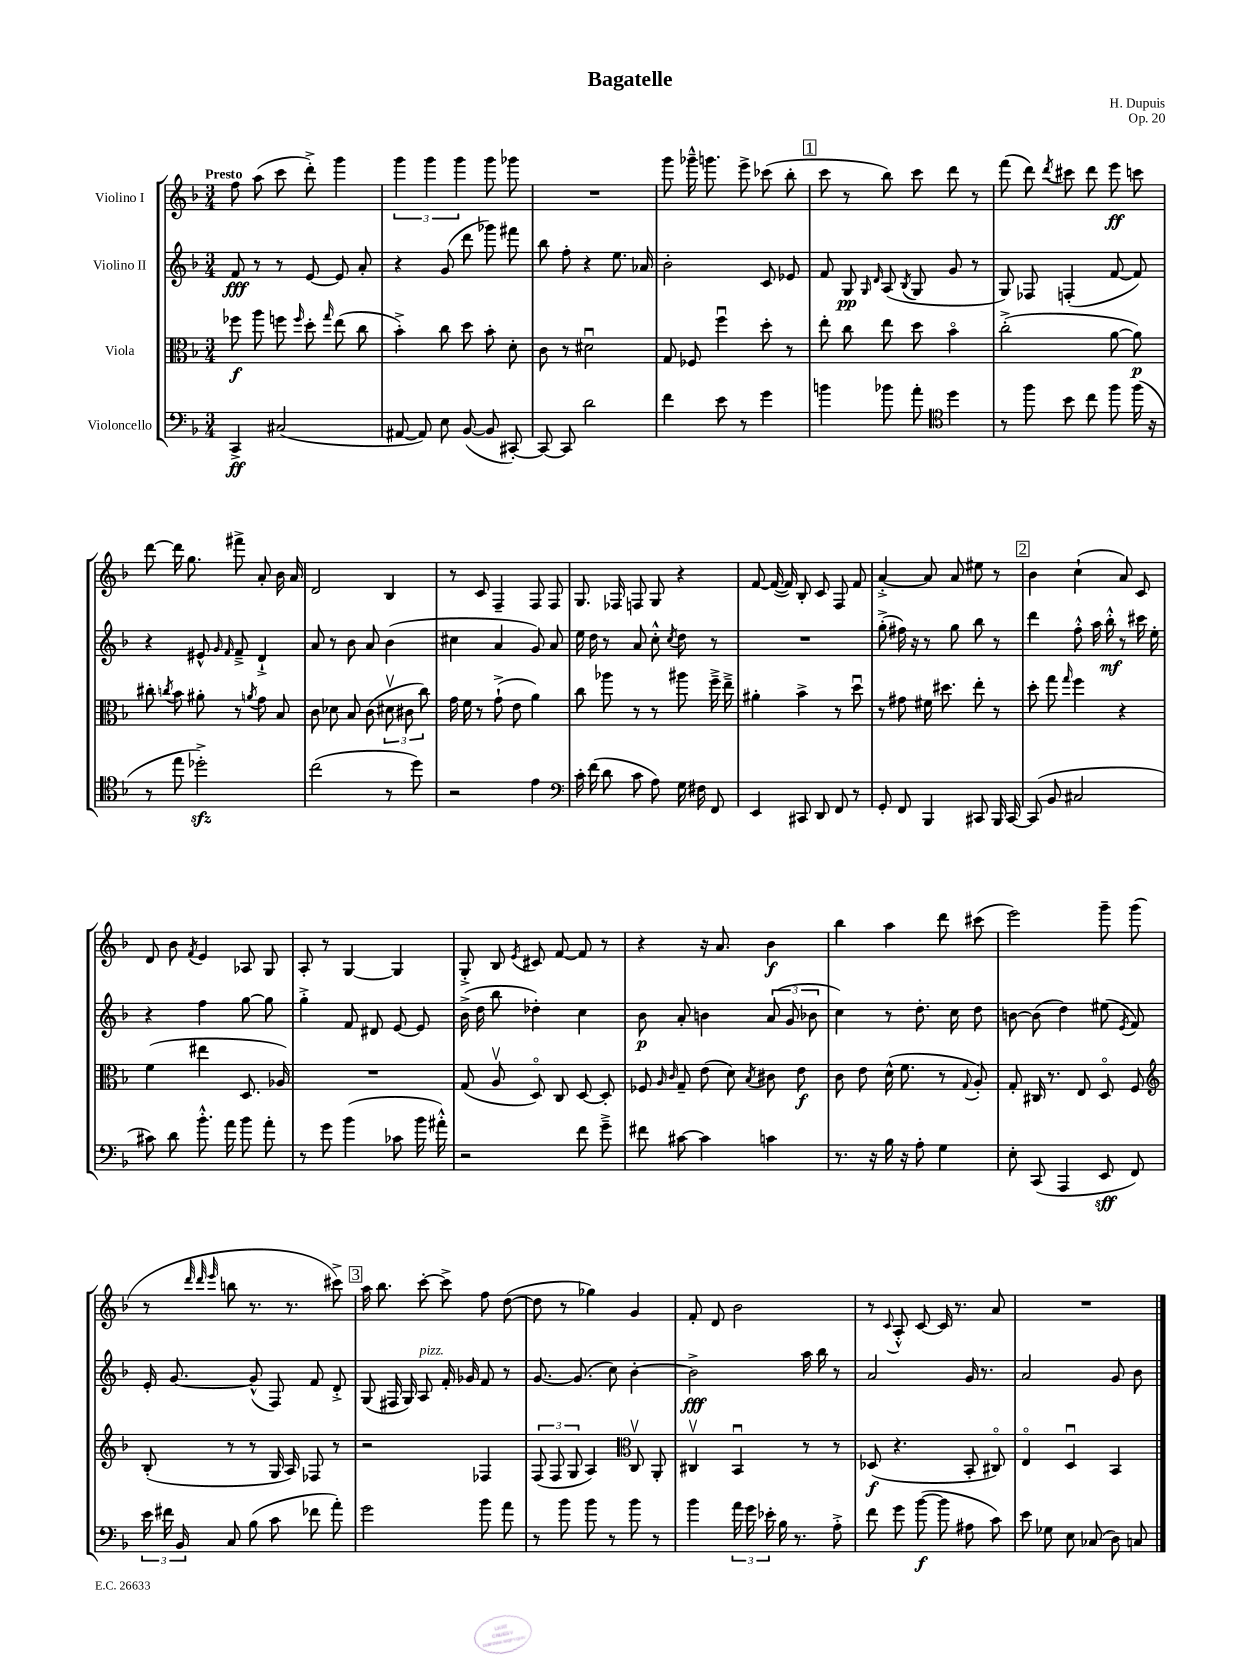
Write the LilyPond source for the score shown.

\header { title = "Bagatelle" composer = "H. Dupuis" opus = "Op. 20" }
<<
\new StaffGroup <<
\new Staff = "s0" \with { instrumentName = "Violino I" } {
    \clef treble \key f \major \numericTimeSignature \time 3/4 \tempo "Presto"
    \autoBeamOff f''8 a''8( c'''8 d'''8-.->) g'''4 |
    \tuplet 3/2 { g'''4 g'''4 g'''4 } g'''8 ges'''8 |
    R2. |
    g'''8 ges'''16---^ g'''8. e'''8-> ces'''8( bes''8-. |
    \mark \markup { \box "1" } c'''8 r8 bes''8) c'''8 d'''8 r8 |
    f'''8( d'''8) \acciaccatura { d'''8 } cis'''8 d'''8 e'''8\ff c'''8 |
    d'''8~ d'''16 g''8. fis'''8-> a'8-. bes'16 a'16 |
    d'2 bes4 |
    r8 c'8 f4-- f8 f8 |
    g8. fes16 f8 g8 r4 |
    f'8~ f'16~( f'16) bes8-. c'8 f8 f'8 |
    a'4~-.-> a'8 a'8 eis''8 r8 |
    \mark \markup { \box "2" } bes'4 c''4-!( a'8) c'8 |
    d'8 bes'8 \acciaccatura { f'8 } e'4 aes8 g8 |
    a8-. r8 g4~ g4 |
    g8-.-> bes8 \acciaccatura { e'8 } cis'8 f'8~ f'8 r8 |
    r4 r16 a'8. bes'4\f |
    bes''4 a''4 d'''8 cis'''8( |
    e'''2) g'''8-- g'''8( |
    r8 \grace { d'''32 d'''32 e'''32 } b''8 r8. r8. cis'''8->) |
    \mark \markup { \box "3" } a''16 bes''8. c'''8~-. c'''8-> f''8 d''8~( |
    d''8 r8 ges''4) g'4 |
    f'8-. d'8 bes'2 |
    r8 \appoggiatura { c'8 } a8-.-^ c'8~ c'16 r8. a'8 |
    R2. \bar "|." |
}
\new Staff = "s1" \with { instrumentName = "Violino II" } {
    \clef treble \key f \major \numericTimeSignature \time 3/4
    \autoBeamOff f'8\fff r8 r8 e'8~ e'8 a'8-. |
    r4 g'8( d'''8 ges'''8) fis'''8 |
    bes''8 f''8-. r4 e''8. aes'16 |
    bes'2-. c'8 ees'8 |
    \mark \markup { \box "1" } f'8 g8\pp \grace { g16 d'16 } a8( \acciaccatura { bes8 } g8 g'8 r8 |
    g8) fes8 f4-.( f'8~ f'8) |
    r4 eis'8-^ \grace { g'16 f'16 } f'8---> d'4-!-> |
    a'8 r8 bes'8 a'8 bes'4( |
    cis''4 a'4 g'8) a'8 |
    e''16 d''16 r8 a'8 c''8-.-^ \acciaccatura { c''8 } d''8 r8 |
    R2. |
    g''8-.->( fis''16) r16 r8 g''8 bes''8 r8 |
    \mark \markup { \box "2" } d'''4 f''8-.-^ a''16 bes''16-.-^\mf r8 cis'''16 e''16-. |
    r4 f''4 g''8~ g''8 |
    g''4-.-> f'8 dis'8 e'8~ e'8 |
    bes'16->( d''16 bes''8 des''4-.) c''4 |
    bes'8\p a'8-. b'4 \tuplet 3/2 { a'8( g'8 bes'8 } |
    c''4) r8 d''8.-. c''16 d''8 |
    b'8~ b'8( d''4) eis''8( \acciaccatura { e'8 } f'8) |
    e'16-. g'8.~ g'8-^( f8) f'8 d'8-.-> |
    \mark \markup { \box "3" } g8( fis16 g16) a8^\markup { \italic "pizz." } f'16-. ges'16 f'8 r8 |
    g'8.~ g'8.( c''8) bes'4~-. |
    bes'2->\fff a''16 bes''16 r8 |
    a'2 g'16 r8. |
    a'2 g'8 bes'8 \bar "|." |
}
\new Staff = "s2" \with { instrumentName = "Viola" } {
    \clef alto \key f \major \numericTimeSignature \time 3/4
    \autoBeamOff fes''8\f a''8 f''8 \grace { f''16 } d''8-. \grace { g''16 } e''8( c''8 |
    bes'4-.->) c''8 d''8 bes'8-. d'8-. |
    c'8 r8 dis'2\downbow |
    g8 fes8 f''4\downbow d''8-. r8 |
    \mark \markup { \box "1" } e''8-. c''8 e''8 d''8 bes'4\flageolet |
    c''2-.->( a'8~ a'8\p) |
    cis''8-. \acciaccatura { c''8 } bes'8 ais'8-. r8 \acciaccatura { a'8 } g'8 bes8 |
    c'8 des'8 bes8 c'8( \tuplet 3/2 { dis'8\upbow cis'8 c''8) } |
    g'16 f'16 r8 g'8-!->( e'8 a'4) |
    c''8 aes''8 r8 r8 ais''8 f''16---> e''16---> |
    ais'4-. bes'4-> r8 d''8\downbow |
    r8 gis'8 fis'16 dis''8. e''8-. r8 |
    \mark \markup { \box "2" } d''8-. g''8 \grace { g''16 } f''4 r4 |
    f'4( eis''4 d8. aes16) |
    R2. |
    g8( a8\upbow d8\flageolet) c8 d8~ d8-. |
    fes8 \grace { a16 c'16 } g8-- e'8( d'8) \acciaccatura { bes8 } cis'8 e'8\f |
    c'8 e'8 d'16-^( f'8. r8 \appoggiatura { g8 } a8-.) |
    g8-. cis16 r8. e8 d8\flageolet f8 |
    \clef treble bes8-.( r8 r8 g16 a16) fes8 r8 |
    \mark \markup { \box "3" } r2 fes4 |
    \tuplet 3/2 { f8( f8 g8 } a4) \clef alto c8\upbow a,8-. |
    cis4\upbow bes,4\downbow r8 r8 |
    des8\f( r4. bes,8-. cis8\flageolet) |
    e4\flageolet d4\downbow bes,4 \bar "|." |
}
\new Staff = "s3" \with { instrumentName = "Violoncello" } {
    \clef bass \key f \major \numericTimeSignature \time 3/4
    \autoBeamOff c,4->\ff cis2( |
    ais,8~ ais,8) e8 bes,8~( bes,8 cis,8~-.) |
    cis,8~ cis,8 d'2 |
    f'4 e'8 r8 g'4 |
    \mark \markup { \box "1" } b'4 bes'8 a'8-. \clef tenor d''4 |
    r8 f''8 bes'8 c''8 f''8 f''16( r16 |
    r8 e''8 des''2-.->\sfz) |
    c''2( r8 d''8) |
    r2 e'4 |
    \clef bass c'16-. f'16( d'8 c'8 a8) g16 fis16 f,8 |
    e,4 cis,8 d,8 f,8 r8 |
    g,8-. f,8 bes,,4 cis,8 bes,,16 cis,16~ |
    \mark \markup { \box "2" } cis,8( bes,8 cis2 |
    cis'8) d'8 bes'8.-.-^ a'16 bes'8 a'8-. |
    r8 g'8 bes'4( ces'8 bes'16 ais'16-.-^) |
    r2 f'8 g'8---> |
    fis'8 cis'8~ cis'4 c'4 |
    r8. r16 bes16 r16 a8-. g4 |
    e8-. c,8( a,,4 e,8\sff f,8) |
    \tuplet 3/2 { e'16 fis'16 bes,16 } c8 bes8( c'8 fes'8 a'8-.) |
    \mark \markup { \box "3" } g'2 bes'8 a'8 |
    r8 bes'8 bes'8 r8 bes'8 r8 |
    bes'4 \tuplet 3/2 { a'16 g'16 ees'16-. } bes16 r8. a8-.-> |
    f'8 g'8 bes'8~\f( bes'8 ais8 c'8) |
    e'8 ges8 e8 ces8( d8) c8 \bar "|." |
}
>>
>>
\layout { \context { \Score \remove "Bar_number_engraver" } }
